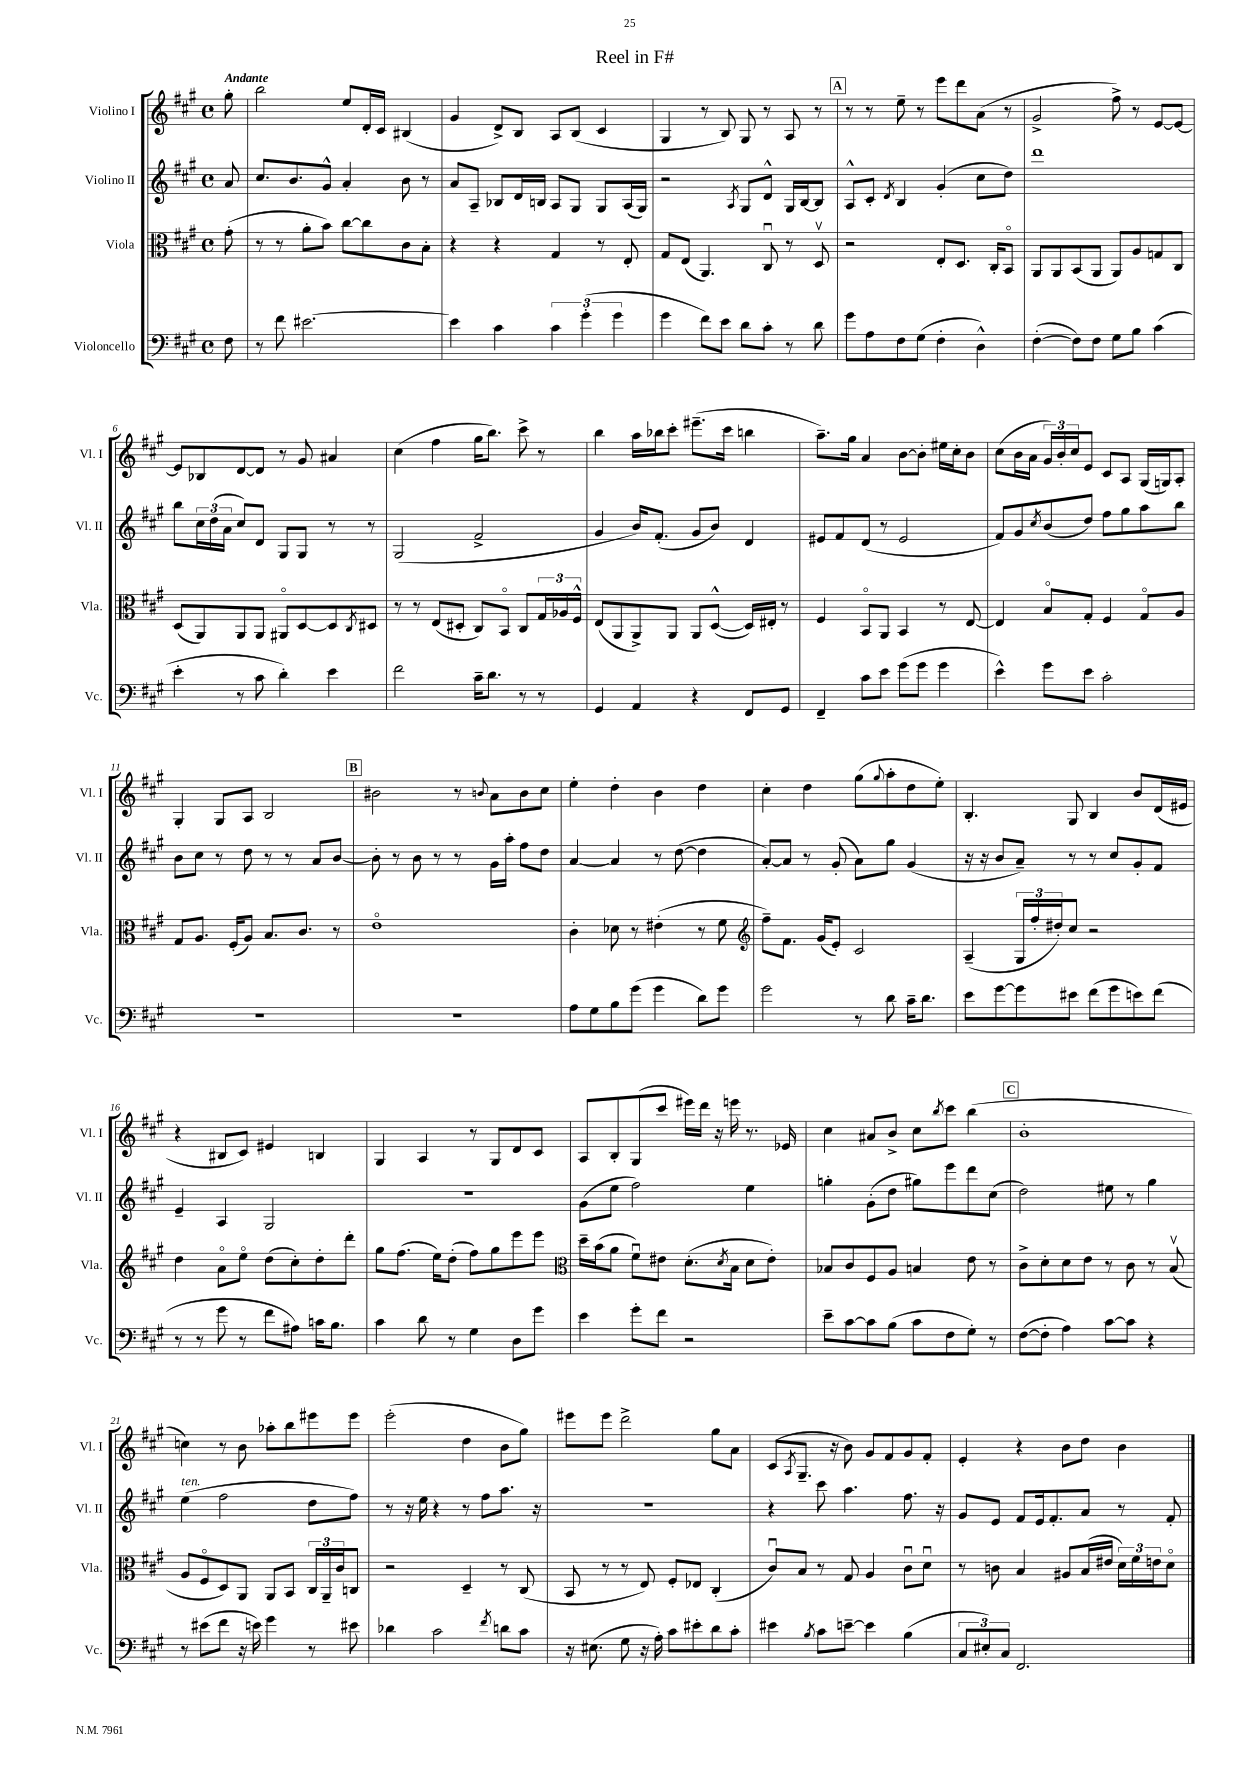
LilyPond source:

\header { title = "Reel in F#" }
<<
\new StaffGroup <<
\new Staff = "s0" \with { instrumentName = "Violino I" shortInstrumentName = "Vl. I" } {
    \clef treble \key a \major \defaultTimeSignature \time 4/4 \partial 8 \tempo "Andante"
    gis''8-. |
    b''2 e''8 d'16-. cis'16 bis4( |
    gis'4 d'8->) b8 a8 b8( cis'4 |
    gis4 r8 b8) gis8 r8 a8 r8 |
    \mark \markup { \box "A" } r8 r8 e''8-- r8 e'''8 d'''8 a'8( r8 |
    gis'2-> fis''8->) r8 e'8~ e'8~ |
    e'8 bes8 d'8~ d'8 r8 gis'8 ais'4 |
    cis''4( fis''4 gis''16 b''8.) cis'''8-> r8 |
    b''4 a''16 bes''16 cis'''8-. eis'''8.--( cis'''16 b''4 |
    a''8.--) gis''16 a'4 b'8~ b'8-. eis''16 cis''16-. b'8 |
    cis''8( b'16 a'16 \tuplet 3/2 { gis'16) b'16-. cis''16 } e'8 cis'8 a8 gis16( g16) a8-. |
    gis4-. gis8 a8 b2 |
    \mark \markup { \box "B" } bis'2 r8 \appoggiatura { b'8 } a'8 b'8 cis''8 |
    e''4-. d''4-. b'4 d''4 |
    cis''4-. d''4 gis''8( \appoggiatura { gis''8 } a''8-. d''8 e''8-.) |
    b4.-. gis8 b4 b'8 d'16( eis'16 |
    r4 bis8 cis'8) eis'4 b4 |
    gis4 a4 r8 gis8 d'8 cis'8 |
    a8 b8-. gis8( cis'''8 eis'''16) d'''16 r16 e'''16 r8. ees'16 |
    cis''4 ais'8 b'8-> cis''8 \acciaccatura { b''8 } cis'''8 b''4( |
    \mark \markup { \box "C" } b'1-. |
    c''4) r8 b'8 aes''8-. b''8 eis'''8 eis'''8 |
    e'''2-.( d''4 b'8 gis''8) |
    eis'''8 eis'''8 d'''2-> gis''8 a'8 |
    cis'8( \acciaccatura { a8 } gis8.-- r16 b'8) gis'8 fis'8 gis'8 fis'8-. |
    e'4-. r4 b'8 d''8 b'4 \bar "|." |
}
\new Staff = "s1" \with { instrumentName = "Violino II" shortInstrumentName = "Vl. II" } {
    \clef treble \key a \major \defaultTimeSignature \time 4/4 \partial 8
    a'8 |
    cis''8. b'8. gis'8-^ a'4-. b'8 r8 |
    a'8 a8-- bes8 d'16 b16 a8 gis8 gis8 a16( gis16) |
    r2 \acciaccatura { a8 } gis8 d'8-^ gis16 b16~ b8 |
    \mark \markup { \box "A" } a8-^ cis'8-. \acciaccatura { d'8 } b4 gis'4-.( cis''8 d''8) |
    d'''1 |
    b''8 \tuplet 3/2 { cis''16 d''16( a'16 } cis''8) d'8 gis8 gis8 r8 r8 |
    gis2( fis'2-> |
    gis'4 b'16) fis'8.-.( gis'8 b'8) d'4 |
    eis'8 fis'8 d'8( r8 eis'2 |
    fis'8) gis'8 \acciaccatura { cis''8 } b'8( d''8) fis''8 gis''8 a''8 b''8 |
    b'8 cis''8 r8 d''8 r8 r8 a'8 b'8~ |
    \mark \markup { \box "B" } b'8-. r8 b'8 r8 r8 gis'16 a''16-. fis''8 d''8 |
    a'4~ a'4 r8 d''8~( d''4 |
    a'8~-.) a'8 r8 gis'8-.( a'8) gis''8 gis'4( |
    r16 r16 b'8 a'8--) r8 r8 cis''8 gis'8-. fis'8 |
    e'4-- a4 gis2 |
    R1 |
    gis'8( e''8 fis''2) e''4 |
    g''4-. gis'8-.( d''8 gis''8) e'''8 d'''8 cis''8( |
    \mark \markup { \box "C" } d''2) eis''8 r8 gis''4 |
    e''4^\markup { \italic "ten." }( fis''2 d''8 fis''8) |
    r8 r16 e''16 r4 r8 fis''8 a''8. r16 |
    R1 |
    r4 cis'''8 a''4. fis''8. r16 |
    gis'8 e'8 fis'8 e'16 fis'8.-. a'8 r8 fis'8-. \bar "|." |
}
\new Staff = "s2" \with { instrumentName = "Viola" shortInstrumentName = "Vla." } {
    \clef alto \key a \major \defaultTimeSignature \time 4/4 \partial 8
    gis'8-.( |
    r8 r8 a'8-. b'8) cis''8~ cis''8 cis'8 b8-. |
    r4 r4 gis4 r8 e8-. |
    gis8 e8( a,4.) cis8\downbow r8 d8\upbow |
    \mark \markup { \box "A" } r2 e8-. d8. cis16-. b,8\flageolet |
    a,8 a,8 b,8( a,8 a,8) a8 g8 cis8 |
    d8( a,8) a,8 a,8 ais,8\flageolet d8~ d8 \acciaccatura { cis8 } dis8 |
    r8 r8 e8( dis8-. cis8) b,8\flageolet cis8 \tuplet 3/2 { gis16 aes16 fis16-^ } |
    e8( a,8 a,8->) a,8 a,8 d8~-^( d16) eis16-. r8 |
    fis4 b,8\flageolet a,8 b,4 r8 e8~ |
    e4 b8\flageolet gis8-. fis4 gis8\flageolet a8 |
    gis8 a8. fis16-.( a8) b8. cis'8. r8 |
    \mark \markup { \box "B" } e'1\flageolet |
    cis'4-. des'8 r8 eis'4-.( r8 fis'8 |
    \clef treble fis''8--) fis'8. gis'16( e'8-.) cis'2 |
    a4--( \tuplet 3/2 { gis16 fis''16-. dis''16-.) } cis''8 r2 |
    d''4 a'8\flageolet e''8\flageolet d''8( cis''8-.) d''8-. d'''8-. |
    gis''8 fis''8.( e''16) d''8-.( fis''8) gis''8 e'''8 e'''8 |
    \clef alto d''16-- b'16( a'8 fis'8\downbow) eis'8 d'8.-.( \acciaccatura { d'8 } b16 d'8 eis'8-.) |
    bes8 cis'8 fis8 a8 b4 e'8 r8 |
    \mark \markup { \box "C" } cis'8-> d'8-. d'8 e'8 r8 cis'8 r8 b8\upbow( |
    a8 fis8\flageolet d8) a,8 a,8 b,8 \tuplet 3/2 { cis16 a,16-- cis'16 } c8 |
    r2 d4-- r8 cis8( |
    b,8 r8 r8 e8) fis8-. ees8 cis4-.( |
    cis'8\downbow) b8 r8 gis8 a4 cis'8\downbow d'8\downbow |
    r8 c'8 b4 ais8 b16( eis'16 \tuplet 3/2 { d'16) fis'16 e'16 } d'8\flageolet \bar "|." |
}
\new Staff = "s3" \with { instrumentName = "Violoncello" shortInstrumentName = "Vc." } {
    \clef bass \key a \major \defaultTimeSignature \time 4/4 \partial 8
    fis8 |
    r8 fis'8 eis'2.~ |
    eis'4 cis'4 \tuplet 3/2 { cis'4 gis'4-.( gis'4 } |
    gis'4 fis'8) e'8 d'8 cis'8-. r8 d'8 |
    \mark \markup { \box "A" } gis'8 a8 fis8 gis8( fis4-. d4-^) |
    fis4~-.( fis8) fis8 gis8 b8 cis'4( |
    e'4-. r8 cis'8 d'4-.) e'4 |
    fis'2 cis'16-- d'8. r8 r8 |
    gis,4 a,4 r4 fis,8 gis,8 |
    fis,4-- cis'8 e'8 gis'8( gis'8 gis'4 |
    e'4-^) gis'8 e'8 cis'2-. |
    R1 |
    \mark \markup { \box "B" } R1 |
    a8 gis8 b8 gis'8( gis'4 d'8) gis'8 |
    gis'2 r8 d'8 cis'16-- d'8. |
    e'8 gis'8~ gis'8 eis'8 fis'8( gis'8 e'8) fis'8( |
    r8 r8 gis'8 r8 fis'8 ais8) c'16 b8. |
    cis'4 d'8 r8 gis4 d8 gis'8 |
    e'4 gis'8-. fis'8 r2 |
    e'8-- cis'8~ cis'8 b8( cis'8 fis8 gis8-.) r8 |
    \mark \markup { \box "C" } fis8~( fis8-. a4) cis'8~ cis'8 r4 |
    r8 eis'8( fis'8 r16 e'16) gis'4 r8 eis'8 |
    des'4 cis'2 \acciaccatura { fis'8 } d'8 cis'8 |
    r16 eis8.( gis8 r16 a16-.) cis'8 eis'8-. d'8 cis'8-. |
    eis'4 \acciaccatura { b8 } cis'8 e'8~-- e'4 b4( |
    \tuplet 3/2 { cis8 eis8-.) cis8 } fis,2. \bar "|." |
}
>>
>>
